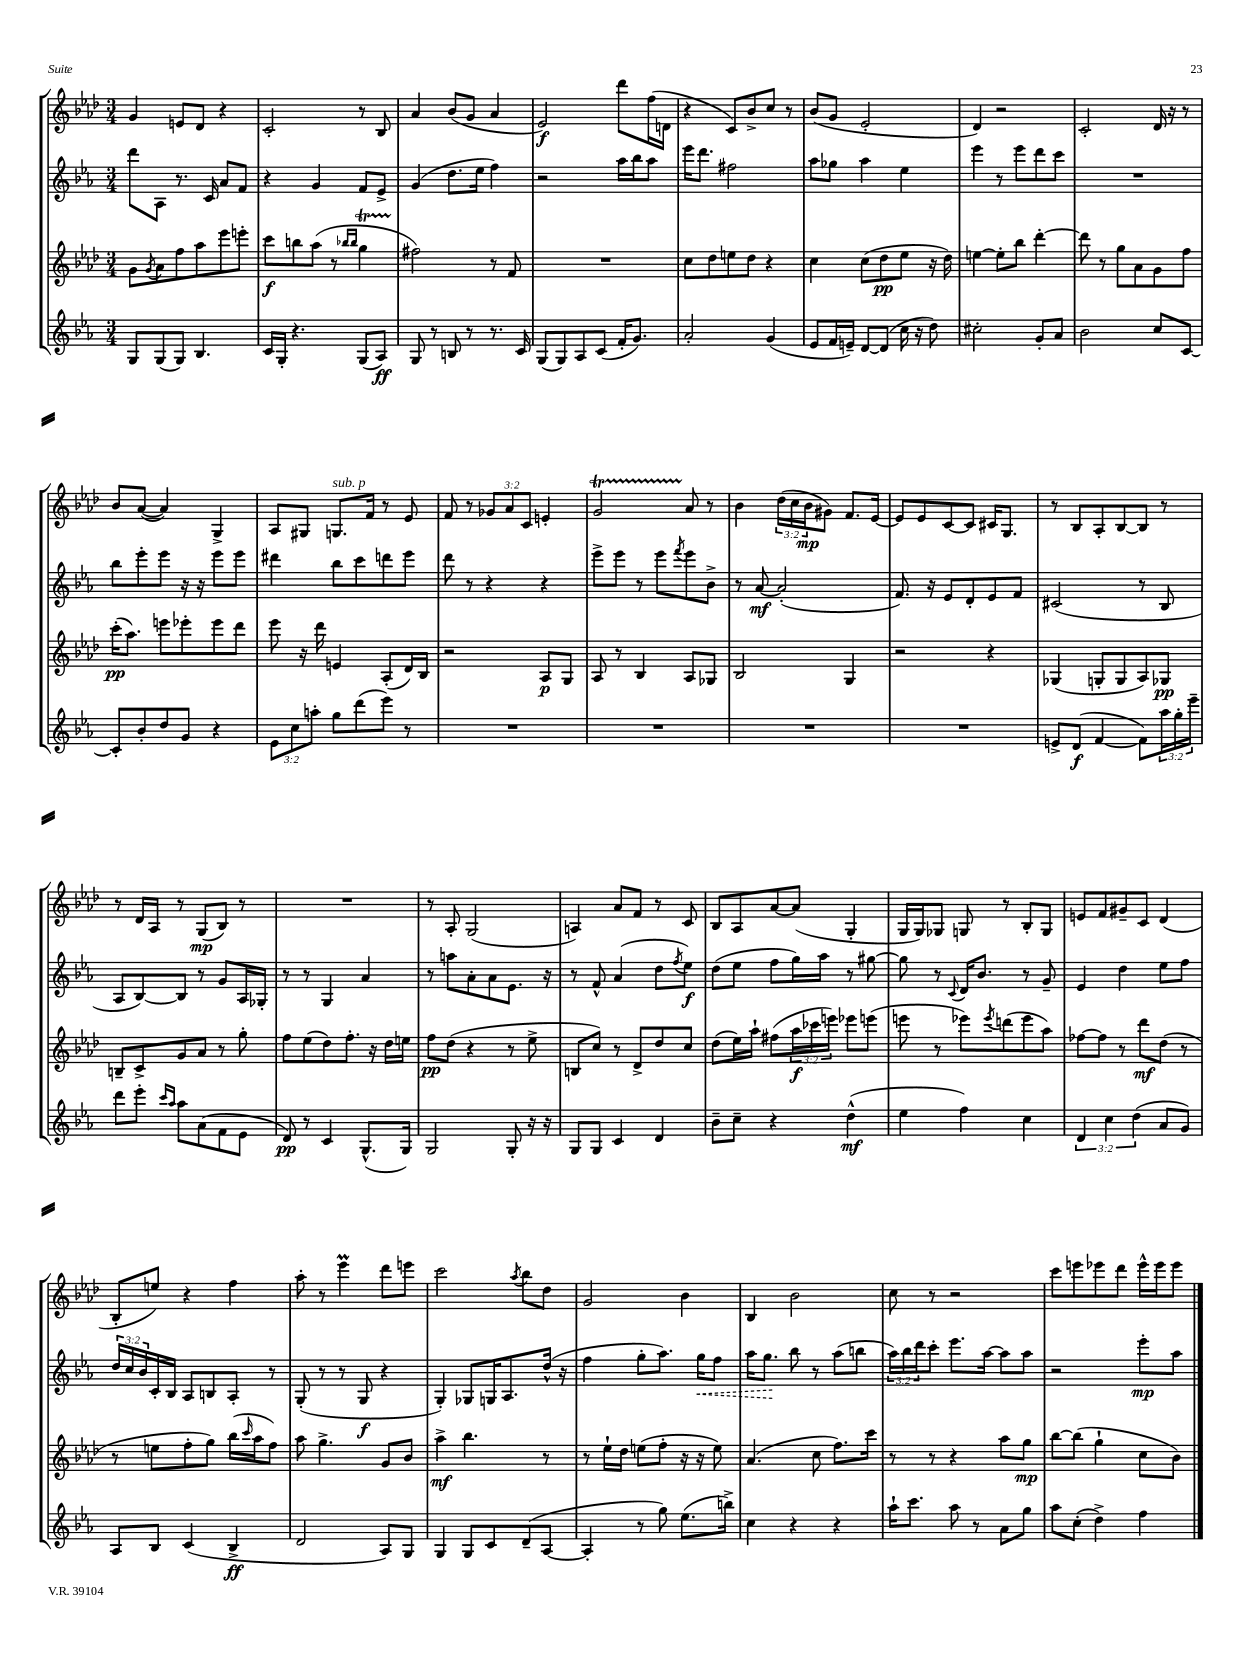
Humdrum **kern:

**kern	**kern	**kern	**kern
*staff4	*staff3	*staff2	*staff1
*clefG2	*clefG2	*clefG2	*clefG2
*k[b-e-a-]	*k[b-e-a-d-]	*k[b-e-a-]	*k[b-e-a-d-]
*M3/4	*M3/4	*M3/4	*M3/4
8G/L	8g\L	8ddd\L	4g/
.	8qg/	.	.
(8G/	8a-\	8A-\J	.
8G/J)	8ff\	8.r	8e/L
4.B-/	8aa-\	.	8d-/J
.	.	16c/	.
.	8eee-\	8a-/L	4r
.	8eee'\J	8f/J	.
=	=	=	=
16c/LL	8ccc\L	4r	2c'/
16G'/JJ	.	.	.
4.r	8bb\	.	.
.	(8aa-\J	4g/	.
.	8r	.	.
.	16qqbb-/LL	.	.
.	16qqbb-/JJ	.	.
(8G/L	4gg\	8f/L	8r
8A-/J)	.	8e-^/J	8B-/
=	=	=	=
8G/	2ff#\)	(4g/	4a-/
8r	.	.	.
8B/	.	8.dd\L	(8b-/L
8r	.	.	8g/J
.	.	16ee-\Jk	.
8.r	8r	4ff\)	4a-/
.	8f/	.	.
16c/	.	.	.
=	=	=	=
(8G/L	2.r	2r	2e-/)
8G/)	.	.	.
8A-/	.	.	.
(8c/J	.	.	.
16f'/LK	.	16aa-\LL	8ddd-\L
8.g/J)	.	16bb-\J	.
.	.	8aa-\J	(16ff\L
.	.	.	16d\JJ
=	=	=	=
2a-'/	8cc\L	16eee-\LK	4r
.	.	8.ddd\J	.
.	8dd-\	.	.
.	8ee\	2ff#\	8c/L)
.	8dd-\J	.	8b-^/
(4g/	4r	.	8cc/J
.	.	.	8r
=	=	=	=
8e-/L	4cc\	8aa-\L	(8b-/L
16f/L	.	8gg-\J	8g/J
16e~/JJ)	.	.	.
[8d/L	(8cc\L	4aa-\	2e-'/
(8d/]J	8dd-\	.	.
16cc\	8ee-\J	4ee-\	.
16r	.	.	.
8dd\)	16r	.	.
.	16dd-\)	.	.
=	=	=	=
2cc#'\	[4ee\	4eee-\	4d-/)
.	8ee'\]L	8r	2r
.	8bb-\J	8eee-\L	.
8g'/L	[4ddd-'\	8ddd\	.
8a-/J	.	8ccc\J	.
=	=	=	=
2b-\	8ddd-\]	2.r	2c'/
.	8r	.	.
.	8gg\L	.	.
.	8a-\	.	.
8cc/L	8g\	.	16d-/
.	.	.	16r
[8c/J	8ff\J	.	8r
=	=	=	=
8c'/]L	(16ccc'\LK	8bb-\L	8b-/L
.	8.aa-\J)	.	.
8b-'/	.	8eee-'\	([8a-/J
8dd/	8eee\L	8eee-\J	4a-/])
8g/J	8eee-'\	16r	.
.	.	16r	.
4r	8eee-\	8eee-\L	4G^/
.	8ddd-\J	8eee-\J	.
=	=	=	=
12e-\L	8eee-\	4ddd#\	8A-/L
12cc\	.	.	.
.	16r	.	8G#/J
12aa'\J	.	.	.
.	16ddd-\	.	.
8gg\L	4e/	8bb-\L	8.G/L
(8ddd\	.	8ccc\	.
.	.	.	16f/Jk
8eee-\J)	(8A-'/L	8ddd\	8r
8r	16d-/L)	8eee-\J	8e-/
.	16B-/JJ	.	.
=	=	=	=
2.r	2r	8ddd\	8f/
.	.	8r	8r
.	.	4r	12g-/L
.	.	.	12a-/
.	.	.	12c/J
.	8A-/L	4r	4e'/
.	8G/J	.	.
=	=	=	=
2.r	8A-/	8eee-^\L	2g/
.	8r	8eee-\J	.
.	4B-/	8r	.
.	.	8eee-\L	.
.	.	8qfff/	.
.	8A-/L	8eee-\	8a-/
.	8G-/J	8b-^\J	8r
=	=	=	=
2.r	2B-/	8r	4b-\
.	.	[8a-/	.
.	.	(2a-'/]	(24dd-\LL
.	.	.	24cc\
.	.	.	24b-\J
.	.	.	8g#\J)
.	4G/	.	8.f/L
.	.	.	[16e-/Jk
=	=	=	=
2.r	2r	8.f/)	8e-/]L
.	.	.	8e-/
.	.	16r	.
.	.	8e-/L	[8c/
.	.	8d'/	8c/]J
.	4r	8e-/	16c#/LK
.	.	.	8.G/J
.	.	8f/J	.
=	=	=	=
8e^/L	(4G-/	(2c#/	8r
(8d/J	.	.	8B-/L
[4f/	8G'/L	.	8A-'/
.	8G/	.	[8B-/
8f\]L)	8A-/)	8r	8B-/]J
24aa-\L	8G-/J	8B-/	8r
24gg'\	.	.	.
24eee-~\JJ	.	.	.
=	=	=	=
8ddd\L	8B~/L	8A-/L	8r
8eee-'\J	8c^/	[8B-/)	16d-/LL
.	.	.	16A-/JJ
16qqccc/LL	.	.	.
16qqaa-/JJ	.	.	.
8aa-\L	8g/	8B-/]J	8r
(8a-\	8a-/J	8r	(8G/L
8f\	8r	8g/L	8B-/J)
8e-\J	8gg'\	16A-/L	8r
.	.	16G-'/JJ	.
=	=	=	=
8d/)	8ff\L	8r	2.r
8r	(8ee-\	8r	.
4c/	8dd-\)	4G/	.
.	8.ff'\J	.	.
(8.G^^/L	.	4a-/	.
.	16r	.	.
.	16dd-\LL	.	.
16G/Jk)	16ee\JJ	.	.
=	=	=	=
2G/	8ff\L	8r	8r
.	(8dd-\J	8aa\L	8A-'/
.	4r	8a-'\	(2G/
.	.	8a-\	.
8G'/	8r	8.e-\J	.
16r	8ee-^\	.	.
16r	.	16r	.
=	=	=	=
8G/L	8B/L	8r	4A/)
8G/J	8cc/J)	8f^^/	.
4c/	8r	(4a-/	8a-/L
.	8d-^/L	.	8f/J
4d/	8dd-/	8dd\L	8r
.	.	8qff/	.
.	8cc/J	8ee-\J)	8c/
=	=	=	=
8b-~\L	(8dd-\L	(8dd\L	8B-/L
8cc~\J	16ee-\L)	8ee-\J	8A-/
.	16aa-`\JJ	.	.
4r	(8ff#\L	8ff\L	[8a-/
.	24aa-\L	16gg\L)	(8a-/]J
.	24ccc-\	.	.
.	.	16aa-\JJ	.
.	24eee\JJ)	.	.
(4dd^^\	8eee-\L	8r	4G'/
.	(8eee\J	[8gg#\	.
=	=	=	=
4ee-\	8eee\	8gg#\]	16G/LL
.	.	.	16G/J)
.	8r	8r	8G-/J
.	.	8qqc/	.
4ff\)	8eee-\L)	16d/LK	8G/
.	.	8.b-/J	.
.	8qeee-/	.	.
.	(8ddd\	.	8r
4cc\	8eee-\	8r	8B-'/L
.	8aa-\J)	8g~/	8G/J
=	=	=	=
6d/	[8ff-\L	4e-/	8e/L
.	8ff-\]J	.	8f/
6cc\	.	.	.
.	8r	4dd\	8g#~/
(6dd\	.	.	.
.	8ddd-\L	.	8c/J
8a-/L	(8dd-\J	8ee-\L	(4d-/
8g/J)	8r	8ff\J	.
=	=	=	=
8A-/L	8r	24dd/LL	8B-'/L
.	.	24cc/	.
.	.	24b-/	.
8B-/J	8ee\L	16c'/	8ee/J)
.	.	16B-/JJ	.
(4c/	8ff'\	8A-/L	4r
.	8gg\J)	8B/	.
4B-^/	(16bb-\LL	8A-'/J	4ff\
.	16qqccc/	.	.
.	16aa-\J	.	.
.	8ff\J)	8r	.
=	=	=	=
2d/	8aa-\	(8G'/	8aa-'\
.	4.gg^\	8r	8r
.	.	8r	4eee-\
.	.	8G/	.
8A-/L)	8g/L	4r	8ddd-\L
8G/J	8b-/J	.	8eee\J
=	=	=	=
4G/	4aa-^\	4G'/)	2ccc\
8G/L	4.bb-\	8G-/L	.
8c/	.	16G/K	.
.	.	8.A-/	.
.	.	.	8qaa-/
(8d~/	.	.	8bb-\L
[8A-/J	8r	(16dd^^/Jk	8dd-\J
.	.	16r	.
=	=	=	=
4A-'/]	8r	4ff\	2g/
.	16ee-`\LL	.	.
.	16dd-\JJ	.	.
8r	(8ee\L	8gg'\L	.
8gg\)	8ff'\J	8.aa-\J)	.
(8.ee-\L	16r	.	4b-\
.	16r	16gg\LK	.
.	8ee\)	8ff\J	.
16bb^\Jk)	.	.	.
=	=	=	=
4cc\	(4.a-/	16aa-\LK	4B-/
.	.	8.gg\J	.
4r	.	8bb-\	2b-\
.	8cc\	8r	.
4r	8.ff\L)	(8aa-\L	.
.	.	8bb\J	.
.	16ccc\Jk	.	.
=	=	=	=
16aa-`\LK	8r	24aa-\LL)	8cc\
.	.	24bb-\	.
8.ccc\J	.	.	.
.	.	24ddd\J	.
.	8r	8ccc'\J	8r
8aa-\	4r	8.eee-\L	2r
8r	.	.	.
.	.	[16aa-\Jk	.
8a-\L	8aa-\L	8aa-\]L	.
8gg\J	8gg\J	8aa-\J	.
=	=	=	=
8aa-\L	[8bb-\L	2r	8ccc\L
(8cc'\J	(8bb-\]J	.	8eee\
4dd^\)	4gg`\	.	8eee-\
.	.	.	8ddd-\J
4ff\	8cc\L	8eee-'\L	16eee-^^\LL
.	.	.	16eee-\J
.	8b-\J)	8aa-\J	8eee-\J
==	==	==	==
*-	*-	*-	*-
